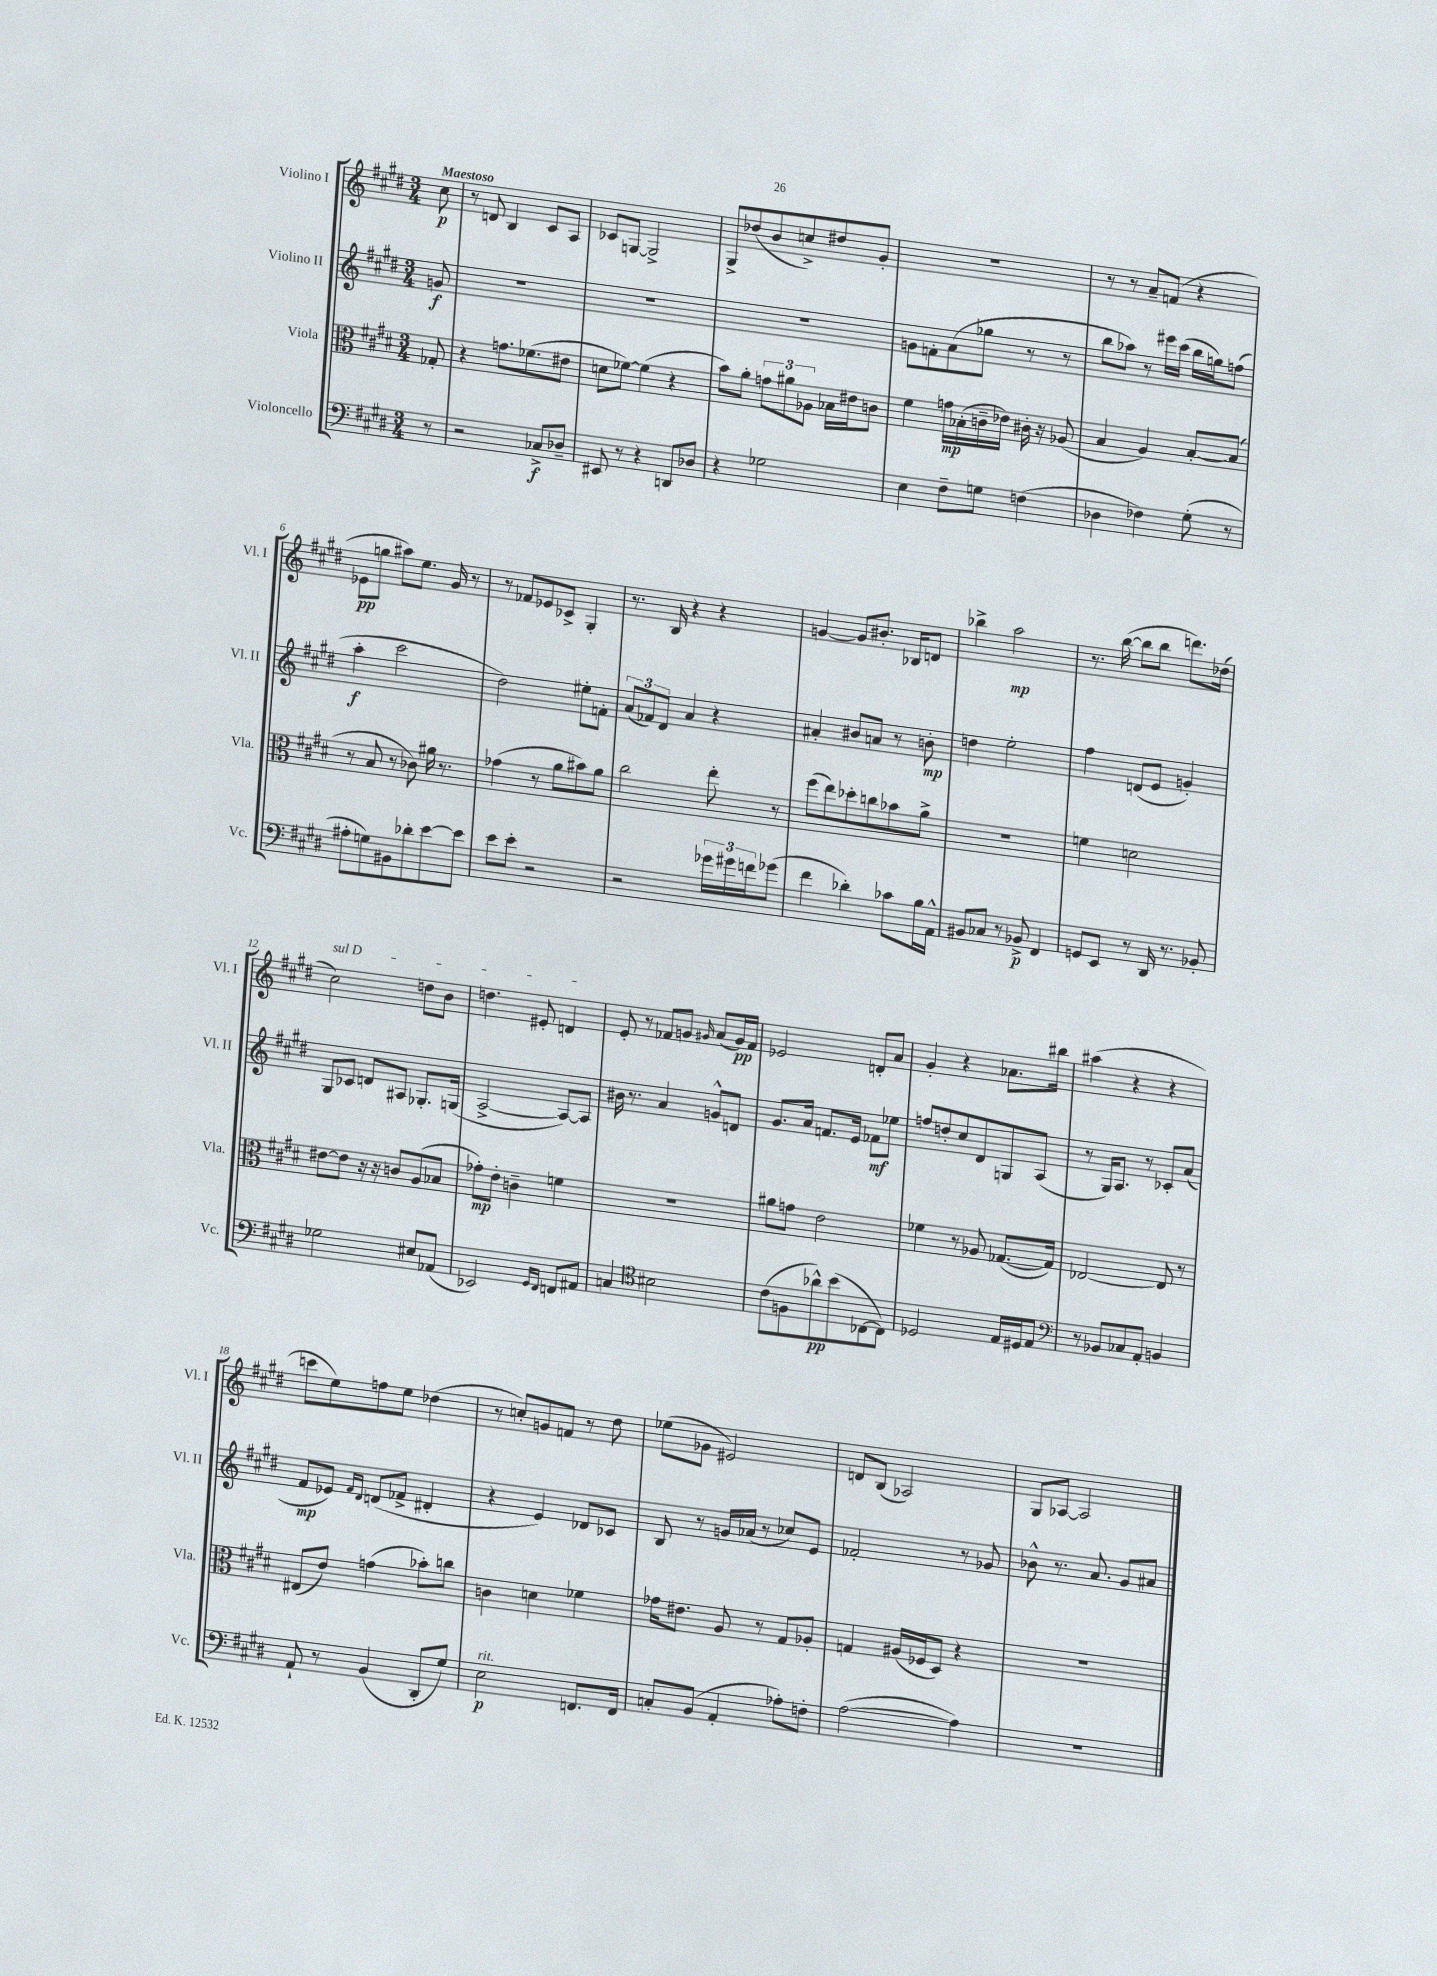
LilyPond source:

<<
\new StaffGroup <<
\new Staff = "s0" \with { instrumentName = "Violino I" shortInstrumentName = "Vl. I" } {
    \clef treble \key e \major \numericTimeSignature \time 3/4 \partial 8 \tempo "Maestoso"
    cis''8\p |
    r8 d'8 b4 cis'8 a8 |
    ces'8 g8~ g2-> |
    gis8-> des''8( b'8 c''8->) dis''8 gis'8-. |
    R2. |
    r8 r8 a'8-- f'8( r4 |
    ees'8\pp g''8 ais''8) e''8. gis'16 r8 |
    r8 fes'8 ees'8 ces'8-> gis4-. |
    r8. b16 r4 r4 |
    g'4~ g'8 bis'8.-. bes16 d'8 |
    bes''4-> a''2\mp |
    r8. b''16~( b''8 b''8 d'''8.) des''16( |
    \once \override TextSpanner.bound-details.left.text = \markup { \italic "sul D" } cis''2\startTextSpan) d''8 b'8 |
    d''4. eis'8-. d'4\stopTextSpan |
    e'8-. r8 fes'8 g'8 \grace { gis'16 } a'8( gis'16\pp) fes'16 |
    ees'2 d'8-. a'8 |
    gis'4-. r4 aes'8. bis''16 |
    ais''4( r4 r4 |
    c'''8 e''8) f''8 e''8 des''4( |
    r8 c''8-.) g'8 f'8 r8 dis''8 |
    ees''8( ges'8 eis'2) |
    d'8 b8( aes2) |
    gis8 aes8~ aes2 \bar "|." |
}
\new Staff = "s1" \with { instrumentName = "Violino II" shortInstrumentName = "Vl. II" } {
    \clef treble \key e \major \numericTimeSignature \time 3/4 \partial 8
    g'8\f |
    R2. |
    R2. |
    R2. |
    g'8 f'8-. a'8( ges''8 r8 r8 |
    b''8 aes''8) r8 eis'''16 cis'''16( b''16 g''16) f''8( |
    a''4-.\f cis'''2 |
    dis''2) eis''8-. f'8-. |
    \tuplet 3/2 { a'8( fes'8) dis'8 } a'4 r4 |
    ais'4-. bis'8 a'8 r8 b'8-.\mp |
    d''4 e''2-. |
    fis''4 d'8( e'8 g'4-.) |
    gis8 ces'8 d'8 ais8 ges8.-. g16( |
    a2~-> a8~) a8 |
    bis'16 r8. a'4 g'8-^ d'8 |
    gis'8. a'16 f'8. e'16 fes'8\mf ees''8 |
    f''8 d''8-. cis''8 dis'8 g8 a8( |
    r8 gis16) a8. r8 ces'8-. a'8( |
    fis'8\mp ees'8) \grace { fis'16 dis'16 } d'8( fes'8-> dis'4-. |
    r4 e'4) des'8 ces'8 |
    b8 r8 g'16 aes'16( r8 ces''8) e'8 |
    fes'2-. r8 ges'8 |
    bes'8-^ r8. a'8. gis'8 ais'8 \bar "|." |
}
\new Staff = "s2" \with { instrumentName = "Viola" shortInstrumentName = "Vla." } {
    \clef alto \key e \major \numericTimeSignature \time 3/4 \partial 8
    ges8-. |
    r4 g'8. fes'8.( eis'8 |
    d'8 fes'8~) fes'4( r4 |
    b'8) a'8-. \tuplet 3/2 { g'8 ais'8 aes8 } bes16 eis'16 c'8 |
    fis'4 g'16\mp bes16-.( c'16-- ees'16) cis'16-. r16 aes8( |
    b4 a4) b8~-. b8( |
    r8 b8 r8 ces'8) ais'16 r8. |
    ges'4( r8 a'8 bis'8) a'8 |
    cis''2 e''8-. r8 |
    fis''8( e''8) des''8-. c''8 bes'8 a'8-> |
    R2. |
    f'4 d'2 |
    eis'8~ eis'8 r16 r16 c'8 a8( bes8 |
    ges'8-.\mp) e'8-. c'4-- f'4 |
    R2. |
    ais'8 g'8 e'2 |
    fes'4 r8 aes8 ges8.~( ges16) |
    ees2~ ees8 r8 |
    eis8( e'8) g'4( bes'8-.) c''8 |
    c'4 d'4 fes'4 |
    ges'16 eis'8. a8 r8 gis8 aes8-. |
    g4 ais16( fes16 dis8) r4 |
    R2. \bar "|." |
}
\new Staff = "s3" \with { instrumentName = "Violoncello" shortInstrumentName = "Vc." } {
    \clef bass \key e \major \numericTimeSignature \time 3/4 \partial 8
    r8 |
    r2 ces8->\f des8-- |
    eis,8 r8 r4 d,8 des8 |
    r4 ges2 |
    e4 fis8-- g8 f4( |
    des4 fes4) gis8-.( r8 |
    ais8-. g8) bis,8 des'8-. e'8~ e'8 |
    e'8 e'8-. r2 |
    r2 \tuplet 3/2 { ges'16 gis'16 f'16 } ges'8( |
    fis'4 des'4-.) ces'8 b16 a,16-^ |
    bis,8 ces8 r8 bes,8->\p fis,4 |
    g,8 e,8 r8 dis,16 r8. bes,8-. |
    ges2 eis8 aes,8( |
    ees,2) \grace { gis,16 fis,16 } f,8 ais,8 |
    c4 \clef tenor bis2 |
    cis'8( f8 aes'8-^\pp) b'8( ces8~ ces8) |
    des2 e16 dis16 e8 |
    \clef bass r8 bes,8 ces8 a,8-. b,4 |
    a,8-! r8 b,4( dis,8-. gis8) |
    e2\p^\markup { \italic "rit." } f,8. f,16 |
    c8-. b,8( a,4-. aes8-.) f8-. |
    a2~( a4) |
    R2. \bar "|." |
}
>>
>>
